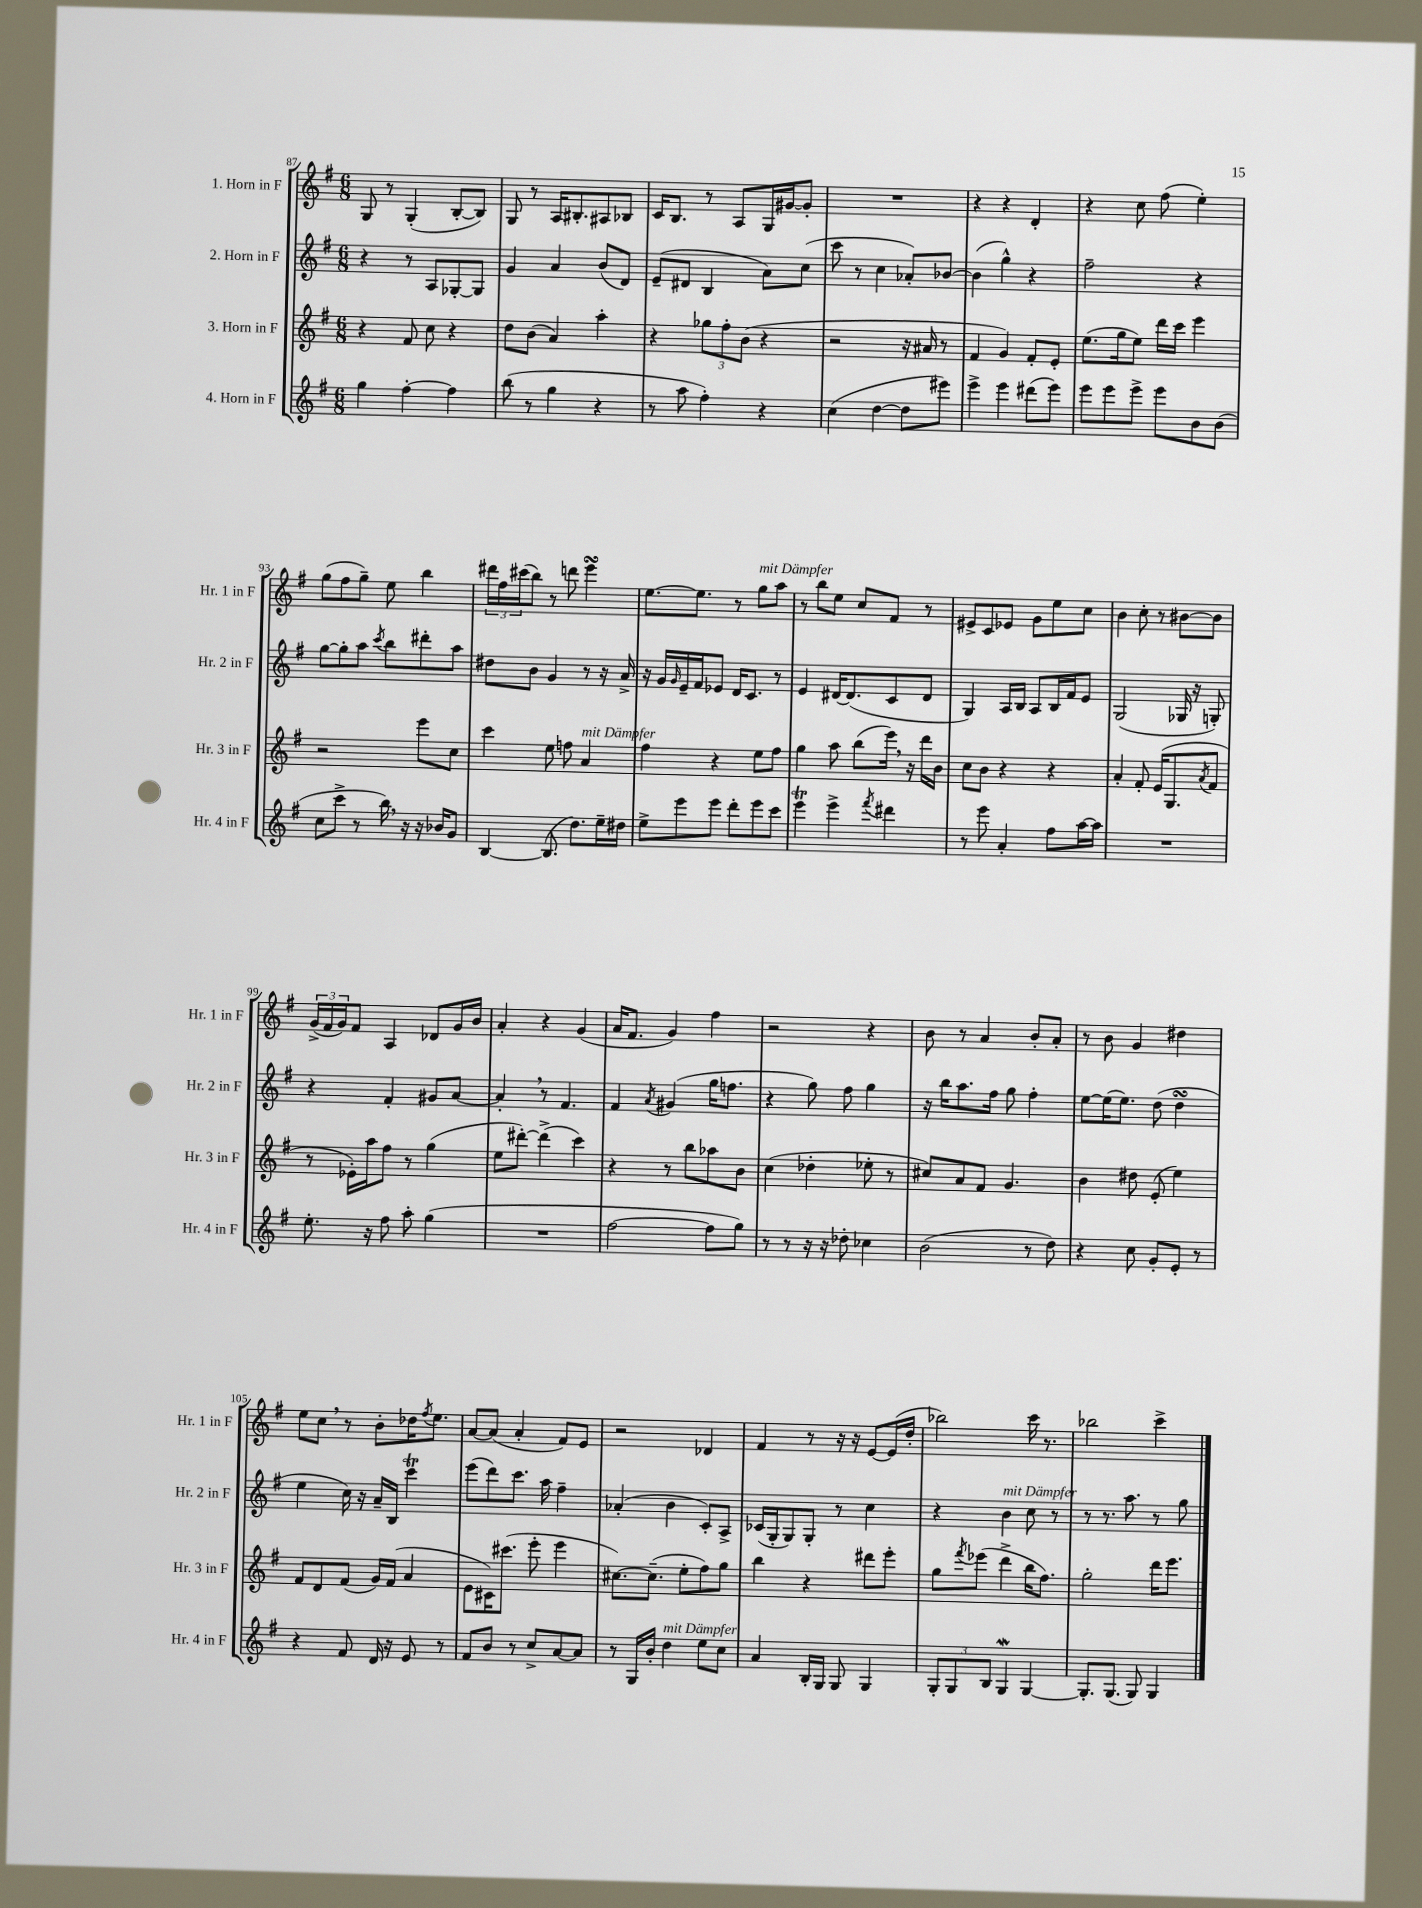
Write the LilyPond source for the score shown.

<<
\new StaffGroup <<
\new Staff = "s0" \with { instrumentName = "1. Horn in F" shortInstrumentName = "Hr. 1 in F" } {
    \clef treble \key g \major \numericTimeSignature \time 6/8
    g8 r8 g4-.( b8~-. b8) |
    g8 r8 a16 bis8.-. ais8 bes8 |
    c'16 b8. r8 a8 g16 gis'16~ gis'8-. |
    R2. |
    r4 r4 d'4-. |
    r4 c''8 fis''8( e''4-.) |
    g''8( fis''8 g''8--) e''8 b''4 |
    \tuplet 3/2 { dis'''16 fis''16 cis'''16( } b''8) r8 d'''8 e'''4\turn |
    e''8.~ e''8. r8 g''8^\markup { \italic "mit Dämpfer" } a''8 |
    r8 b''8 e''8 c''8 fis'8 r8 |
    eis'8-> c'8 ees'8 g'8 e''8 c''8 |
    b'4 c''8-. r8 bis'8~ bis'8 |
    \tuplet 3/2 { g'16->( fis'16 g'16) } fis'8 a4 des'8 g'16 b'16 |
    a'4-. r4 g'4( |
    a'16 fis'8. g'4) fis''4 |
    r2 r4 |
    b'8 r8 a'4 b'8-. a'8-. |
    r8 b'8 g'4 dis''4 |
    e''8 c''8 \breathe r8 b'8-. des''16 \acciaccatura { fis''8 } e''8. |
    a'8~ a'8( a'4-. fis'8) e'8 |
    r2 des'4 |
    fis'4 r8 r16 r16 e'8~ e'16( d''16-. |
    bes''2) c'''16 r8. |
    bes''2 c'''4-> \bar "|." |
}
\new Staff = "s1" \with { instrumentName = "2. Horn in F" shortInstrumentName = "Hr. 2 in F" } {
    \clef treble \key g \major \numericTimeSignature \time 6/8
    r4 r8 a8 ges8~-. ges8 |
    g'4 a'4 b'8( d'8) |
    e'8--( dis'8 b4 a'8) c''8( |
    c'''8 r8 c''4 aes'8-.) bes'8~ |
    bes'4( g''4-^) r4 |
    fis''2-- r4 |
    g''8~ g''8-. a''8 \acciaccatura { c'''8 } b''8 dis'''8-. a''8 |
    dis''8 b'8 g'4 r8 r16 a'16-> |
    r16 g'16 \grace { g'16 } e'16-- fis'16 ees'8 d'16 c'8. r8 |
    e'4 dis'16~ dis'8.( c'8 dis'8 |
    g4) a16 b16 a8 b16 fis'16 e'8 |
    g2( ges16 r16 g8-.) |
    r4 fis'4-. gis'8 a'8~ |
    a'4-. \breathe r8 fis'4. |
    fis'4 \acciaccatura { a'8 } gis'4( g''16 f''8. |
    r4 g''8) fis''8 g''4 |
    r16 b''16 a''8. fis''16 g''8 fis''4-. |
    e''8~ e''16( e''8.) d''8( d''4\turn |
    e''4 c''16) r16 a'16-- b16 c'''4\trill |
    e'''8( d'''8) c'''8. a''16 fis''4-- |
    aes'4-.( b'4 c'8-.) a8-> |
    ces'16( g16-. g8) g8-. r8 c''4 |
    r4 b'4^\markup { \italic "mit Dämpfer" } c''8 r8 |
    r8 r8. a''8. r8 g''8 \bar "|." |
}
\new Staff = "s2" \with { instrumentName = "3. Horn in F" shortInstrumentName = "Hr. 3 in F" } {
    \clef treble \key g \major \numericTimeSignature \time 6/8
    r4 fis'8 c''8 r4 |
    d''8 b'8( a'4) a''4-. |
    r4 \tuplet 3/2 { ges''8 fis''8-. b'8( } r4 |
    r2 r16 ais'16 r8 |
    fis'4 g'4) fis'8-. e'8-. |
    e''8.( g''16 e''8) d'''16 c'''16 e'''4 |
    r2 e'''8 c''8 |
    c'''4 e''8 f''8 a'4^\markup { \italic "mit Dämpfer" } |
    fis''4 r4 e''8 fis''8 |
    g''4 a''8 b''8( e'''16) \breathe r16 d'''16 b'16 |
    c''8 b'8 r4 r4 |
    a'4-. fis'8-. e'16( g8. \acciaccatura { a'8 } fis'8 |
    r8 ees'16-.) a''16 fis''8 r8 g''4( |
    e''8 dis'''8~-.) dis'''4->( c'''4) |
    r4 r8 b''8 aes''8 b'8 |
    c''4( des''4-. ees''8-. r8 |
    cis''8) a'8 fis'8 g'4. |
    b'4 dis''8 e'8-.( e''4) |
    fis'8 d'8 fis'8( g'16) fis'16( a'4 |
    e'8 cis'16) cis'''8.( e'''8-. e'''4 |
    cis''8.~) cis''8.--( e''8-. fis''8) g''8 |
    b''4 r4 dis'''8 e'''8-. |
    g''8 \acciaccatura { fis'''8 } ees'''8( d'''4-> b''16 fis''8.) |
    g''2-. d'''16 e'''8. \bar "|." |
}
\new Staff = "s3" \with { instrumentName = "4. Horn in F" shortInstrumentName = "Hr. 4 in F" } {
    \clef treble \key g \major \numericTimeSignature \time 6/8
    g''4 fis''4~-. fis''4 |
    b''8( r8 g''4 r4 |
    r8 a''8 fis''4-.) r4 |
    c''4( d''4~ d''8 eis'''8) |
    e'''4-> e'''4 dis'''8( e'''8) |
    e'''8 e'''8 e'''8-> e'''8 b'8 b'8( |
    c''8 c'''8-> r8 b''16) \breathe r16 r16 bes'16 g'8 |
    b4~ b8.( d''8.) e''16-- dis''16 |
    e''8-> e'''8 e'''8 d'''8-. e'''8 c'''8 |
    e'''4\trill e'''4-> \acciaccatura { fis'''8 } dis'''4 |
    r8 e'''8 a'4-. fis''8 a''16~ a''16 |
    R2. |
    e''8.-. r16 fis''8 a''8-. g''4( |
    R2. |
    fis''2~ fis''8 g''8) |
    r8 r8 r16 r16 des''8-. ces''4 |
    b'2( r8 d''8) |
    r4 c''8 g'8-. e'8-. r8 |
    r4 fis'8 d'16 r16 e'8 r8 |
    fis'8 b'8 r8 c''8-> a'8~ a'8 |
    r8 g16 b'16-. d''4^\markup { \italic "mit Dämpfer" } e''8 c''8 |
    a'4 b16-. g16 g8 g4 |
    \tuplet 3/2 { g8-. g8 b8 } g4\mordent g4~ |
    g8.-. g8.( g8) g4 \bar "|." |
}
>>
>>
\layout { \context { \Score currentBarNumber = #87 } }
